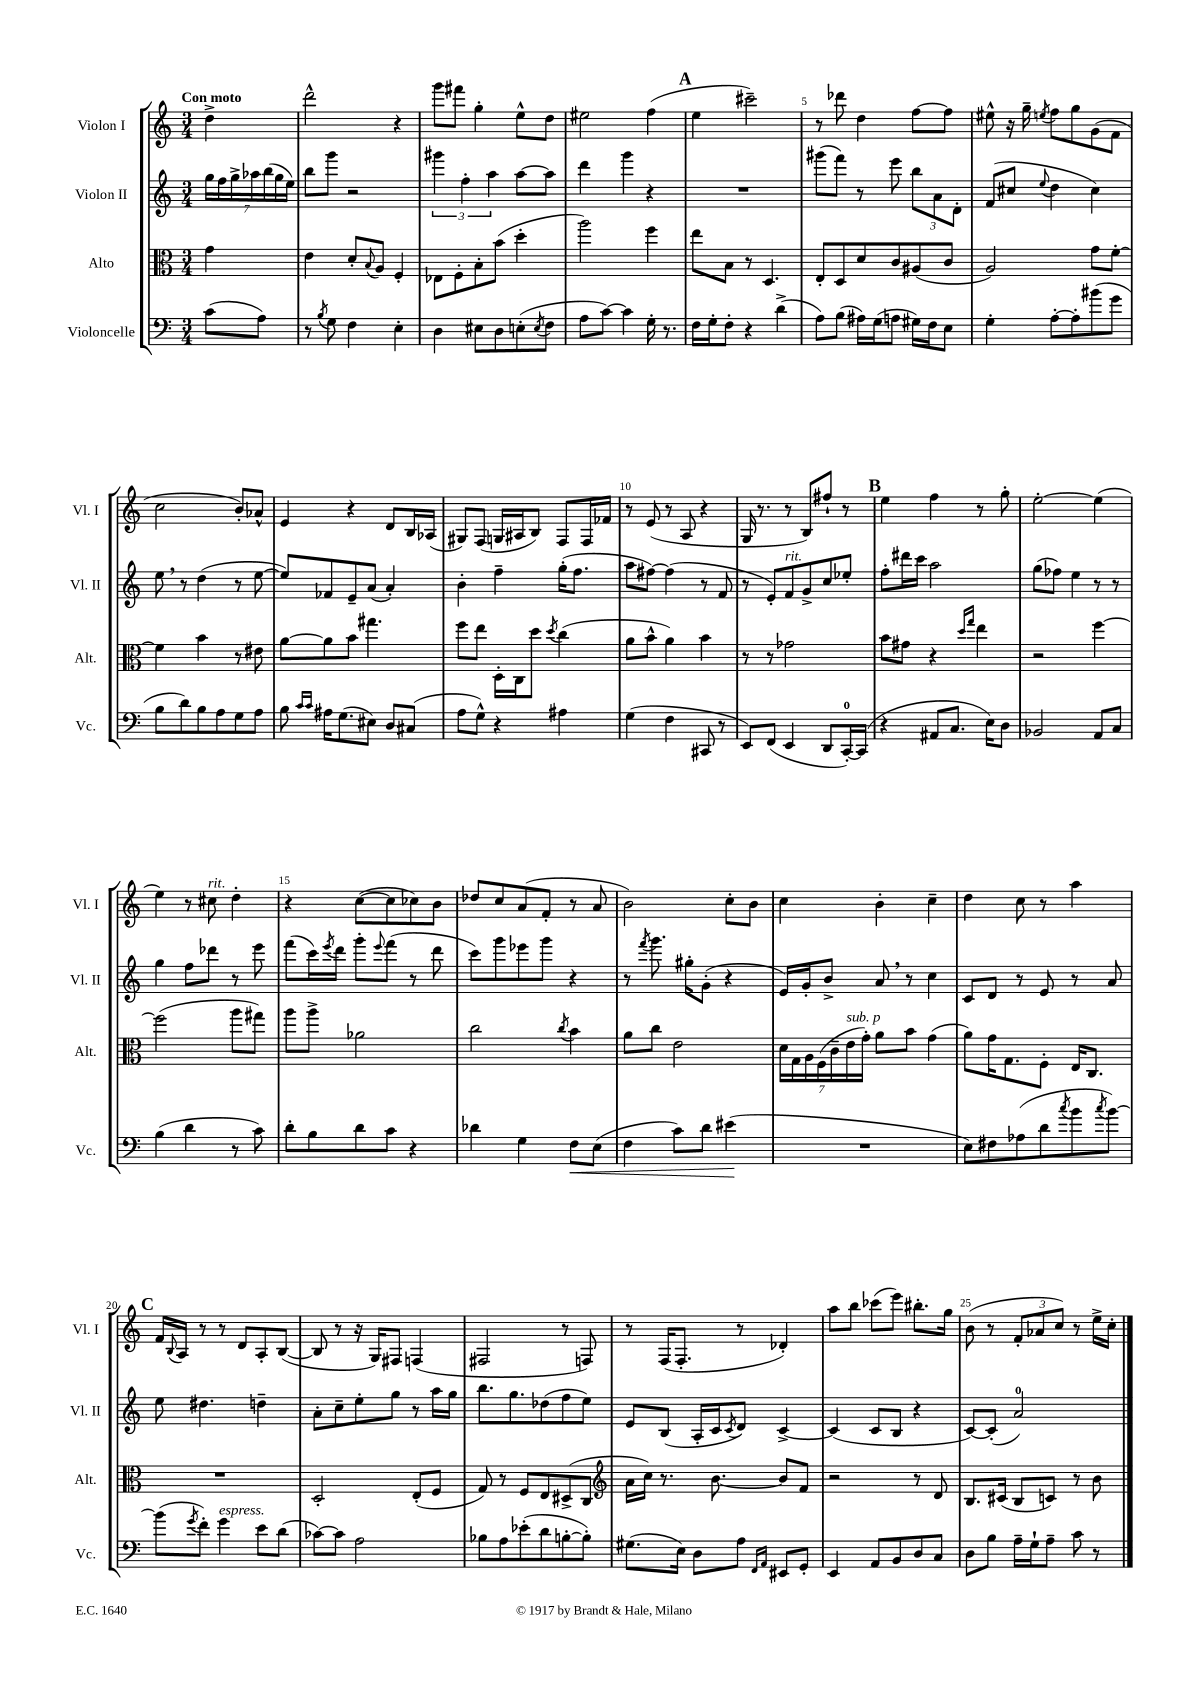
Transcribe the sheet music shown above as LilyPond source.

<<
\new StaffGroup <<
\new Staff = "s0" \with { instrumentName = "Violon I" shortInstrumentName = "Vl. I" } {
    \clef treble \key c \major \numericTimeSignature \time 3/4 \partial 4 \tempo "Con moto"
    d''4-> |
    d'''2-^ r4 |
    g'''8 fis'''8 g''4-. e''8-^ d''8 |
    eis''2 f''4( |
    \mark \markup { \bold "A" } e''4 cis'''2--) |
    r8 des'''8 d''4 f''8~ f''8 |
    eis''8-^ r16 g''16-- \acciaccatura { e''8 } f''8 g''8 g'8( f'8 |
    c''2 b'8-.) aes'8-^ |
    e'4 r4 d'8 b16 aes16( |
    gis8) f8( g16 ais16 b8) f8 f16 fes'16 |
    r8 e'8( r8 a8 r4 |
    g16 r8. r8 b8) fis''8-! r8 |
    \mark \markup { \bold "B" } e''4 f''4 r8 g''8-. |
    e''2~-. e''4( |
    e''4) r8 cis''8^\markup { \italic "rit." } d''4-. |
    r4 c''8~( c''8 ces''8) b'8 |
    des''8 c''8 a'8( f'8-. r8 a'8 |
    b'2) c''8-. b'8 |
    c''4 b'4-. c''4-- |
    d''4 c''8 r8 a''4 |
    \mark \markup { \bold "C" } f'16 \appoggiatura { b8 } a16 r8 r8 d'8 a8-. b8~( |
    b8 r8 r16 g16) fis8 f4( |
    fis2 r8 f8) |
    r8 f16( f8.-. r8 des'4-.) |
    a''8 b''8 ces'''8( e'''8) bis''8.-. g''16 |
    b'8( r8 \tuplet 3/2 { f'8-. aes'8 c''8) } r8 e''16-> c''16-. \bar "|." |
}
\new Staff = "s1" \with { instrumentName = "Violon II" shortInstrumentName = "Vl. II" } {
    \clef treble \key c \major \numericTimeSignature \time 3/4 \partial 4
    \tuplet 7/4 { g''16 f''16 g''16-> aes''16 b''16( g''16 e''16) } |
    b''8 g'''8 r2 |
    \tuplet 3/2 { gis'''4 f''4-. a''4 } a''8~ a''8 |
    d'''4 g'''4 r4 |
    \mark \markup { \bold "A" } R2. |
    gis'''8( f'''8) r8 e'''8 \tuplet 3/2 { b''8 a'8 d'8-. } |
    f'8( cis''8 \appoggiatura { e''8 } d''4 cis''4) |
    e''8 \breathe r8 d''4( r8 e''8~ |
    e''8) fes'8 e'8-- a'8( a'4-.) |
    b'4-. f''4-- g''16-.( f''8. |
    a''8 fis''8~) fis''4( r8 f'8 |
    r8 e'8-.) f'8^\markup { \italic "rit." } g'8-> c''8 ees''8-. |
    \mark \markup { \bold "B" } f''8-. dis'''16 c'''16 a''2 |
    g''8( fes''8) e''4 r8 r8 |
    g''4 f''8 des'''8 r8 e'''8 |
    f'''8( c'''16) \acciaccatura { e'''8 } d'''16 g'''8-. \appoggiatura { e'''8 } f'''8( r8 d'''8 |
    c'''8) g'''8 ees'''8 g'''8 r4 |
    r8 \acciaccatura { f'''8 } g'''8. gis''16-. g'8-.( r4 |
    e'16) g'16-. b'8-> a'8 \breathe r8 c''4 |
    c'8 d'8 r8 e'8 r8 a'8 |
    \mark \markup { \bold "C" } e''8 dis''4. d''4-- |
    a'8-. c''8-- e''8-. g''8 r8 a''16 g''16 |
    b''8. g''8. des''8( f''8 e''8) |
    e'8 b8( a16-. c'16 \acciaccatura { c'8 } d'8) c'4~-> |
    c'4( c'8 b8 r4 |
    c'8~) c'8-.( a'2-0) \bar "|." |
}
\new Staff = "s2" \with { instrumentName = "Alto" shortInstrumentName = "Alt." } {
    \clef alto \key c \major \numericTimeSignature \time 3/4 \partial 4
    g'4 |
    e'4 d'8-. \appoggiatura { b8 } a8 f4-. |
    ees8 f8-. b8-. b'8( d''4-. |
    a''2) f''4 |
    \mark \markup { \bold "A" } e''8 b8 r8 d4. |
    e8-. d8 d'8 c'8 ais8( c'8 |
    a2) g'8 f'8~-. |
    f'4 b'4 r8 eis'8 |
    a'8~ a'8 b'8 gis''4. |
    f''8 e''8 d16-. c16 d''8 \acciaccatura { d''8 } c''4( |
    a'8 b'8-^ a'4) b'4 |
    r8 r8 ges'2 |
    \mark \markup { \bold "B" } b'8 gis'8 r4 \grace { d''16 g''16 } e''4 |
    r2 f''4~ |
    f''2( a''8 gis''8) |
    a''8 a''8-> aes'2 |
    c''2 \acciaccatura { c''8 } b'4 |
    a'8 c''8 e'2 |
    \tuplet 7/4 { d'16 g16 a16 f16( c'16-- e'16^\markup { \italic "sub. p" } g'16-.) } a'8 b'8 g'4( |
    a'8) g'16 g8. f8-. e16 c8. |
    \mark \markup { \bold "C" } R2. |
    d2-. e8-.( f8 |
    g8) r8 f8 e8 dis8->( c8 |
    \clef treble a'16 c''16) r8. b'8.~ b'8 f'8 |
    r2 r8 d'8 |
    b8. cis'16( b8 c'8) r8 b'8 \bar "|." |
}
\new Staff = "s3" \with { instrumentName = "Violoncelle" shortInstrumentName = "Vc." } {
    \clef bass \key c \major \numericTimeSignature \time 3/4 \partial 4
    c'8( a8) |
    r8 \acciaccatura { b8 } g8 f4 e4-. |
    d4 eis8 d8 e8-.( \acciaccatura { e8 } f8 |
    a8 c'8~) c'4 g16-. r8. |
    \mark \markup { \bold "A" } f16 g16-. f8-. r4 d'4->( |
    a8) b8( ais16) g16( a8 gis16) f16 e8 |
    g4-. a8~-. a8-. bis'8( g'8 |
    b8 d'8) b8 a8 g8 a8 |
    b8 \grace { c'16 c'16 } ais16 g8.( eis8) d8 cis8( |
    a8 g8-^) r4 ais4 |
    g4( f4 cis,8 r8 |
    e,8) f,8( e,4 d,8 c,16-0~-.) c,16( |
    \mark \markup { \bold "B" } r4 ais,8 c8. e16) d8 |
    bes,2 a,8 c8 |
    b4( d'4 r8 c'8) |
    d'8-. b8 d'8 c'8 r4 |
    des'4 g4 f8\< e8( |
    f4 c'8) d'8 eis'4\!( |
    R2. |
    e8) fis8 aes8( d'8 \acciaccatura { c''8 } b'8 \acciaccatura { c''8 } b'8~) |
    \mark \markup { \bold "C" } b'8( \acciaccatura { g'8 } f'8-.) g'4^\markup { \italic "espress." } e'8 d'8( |
    ces'8~) ces'8 a2 |
    bes8 a8 ees'8-.( d'8 b8~-. b8-.) |
    gis8.( e16) d8 a8 \grace { f,16 a,16 } eis,8 g,8-. |
    e,4 a,8 b,8 d8 c8 |
    d8 b8 a16-- g16-! a8-- c'8 r8 \bar "|." |
}
>>
>>
\layout { \context { \Score \override BarNumber.break-visibility = ##(#f #t #t) barNumberVisibility = #(every-nth-bar-number-visible 5) } }
